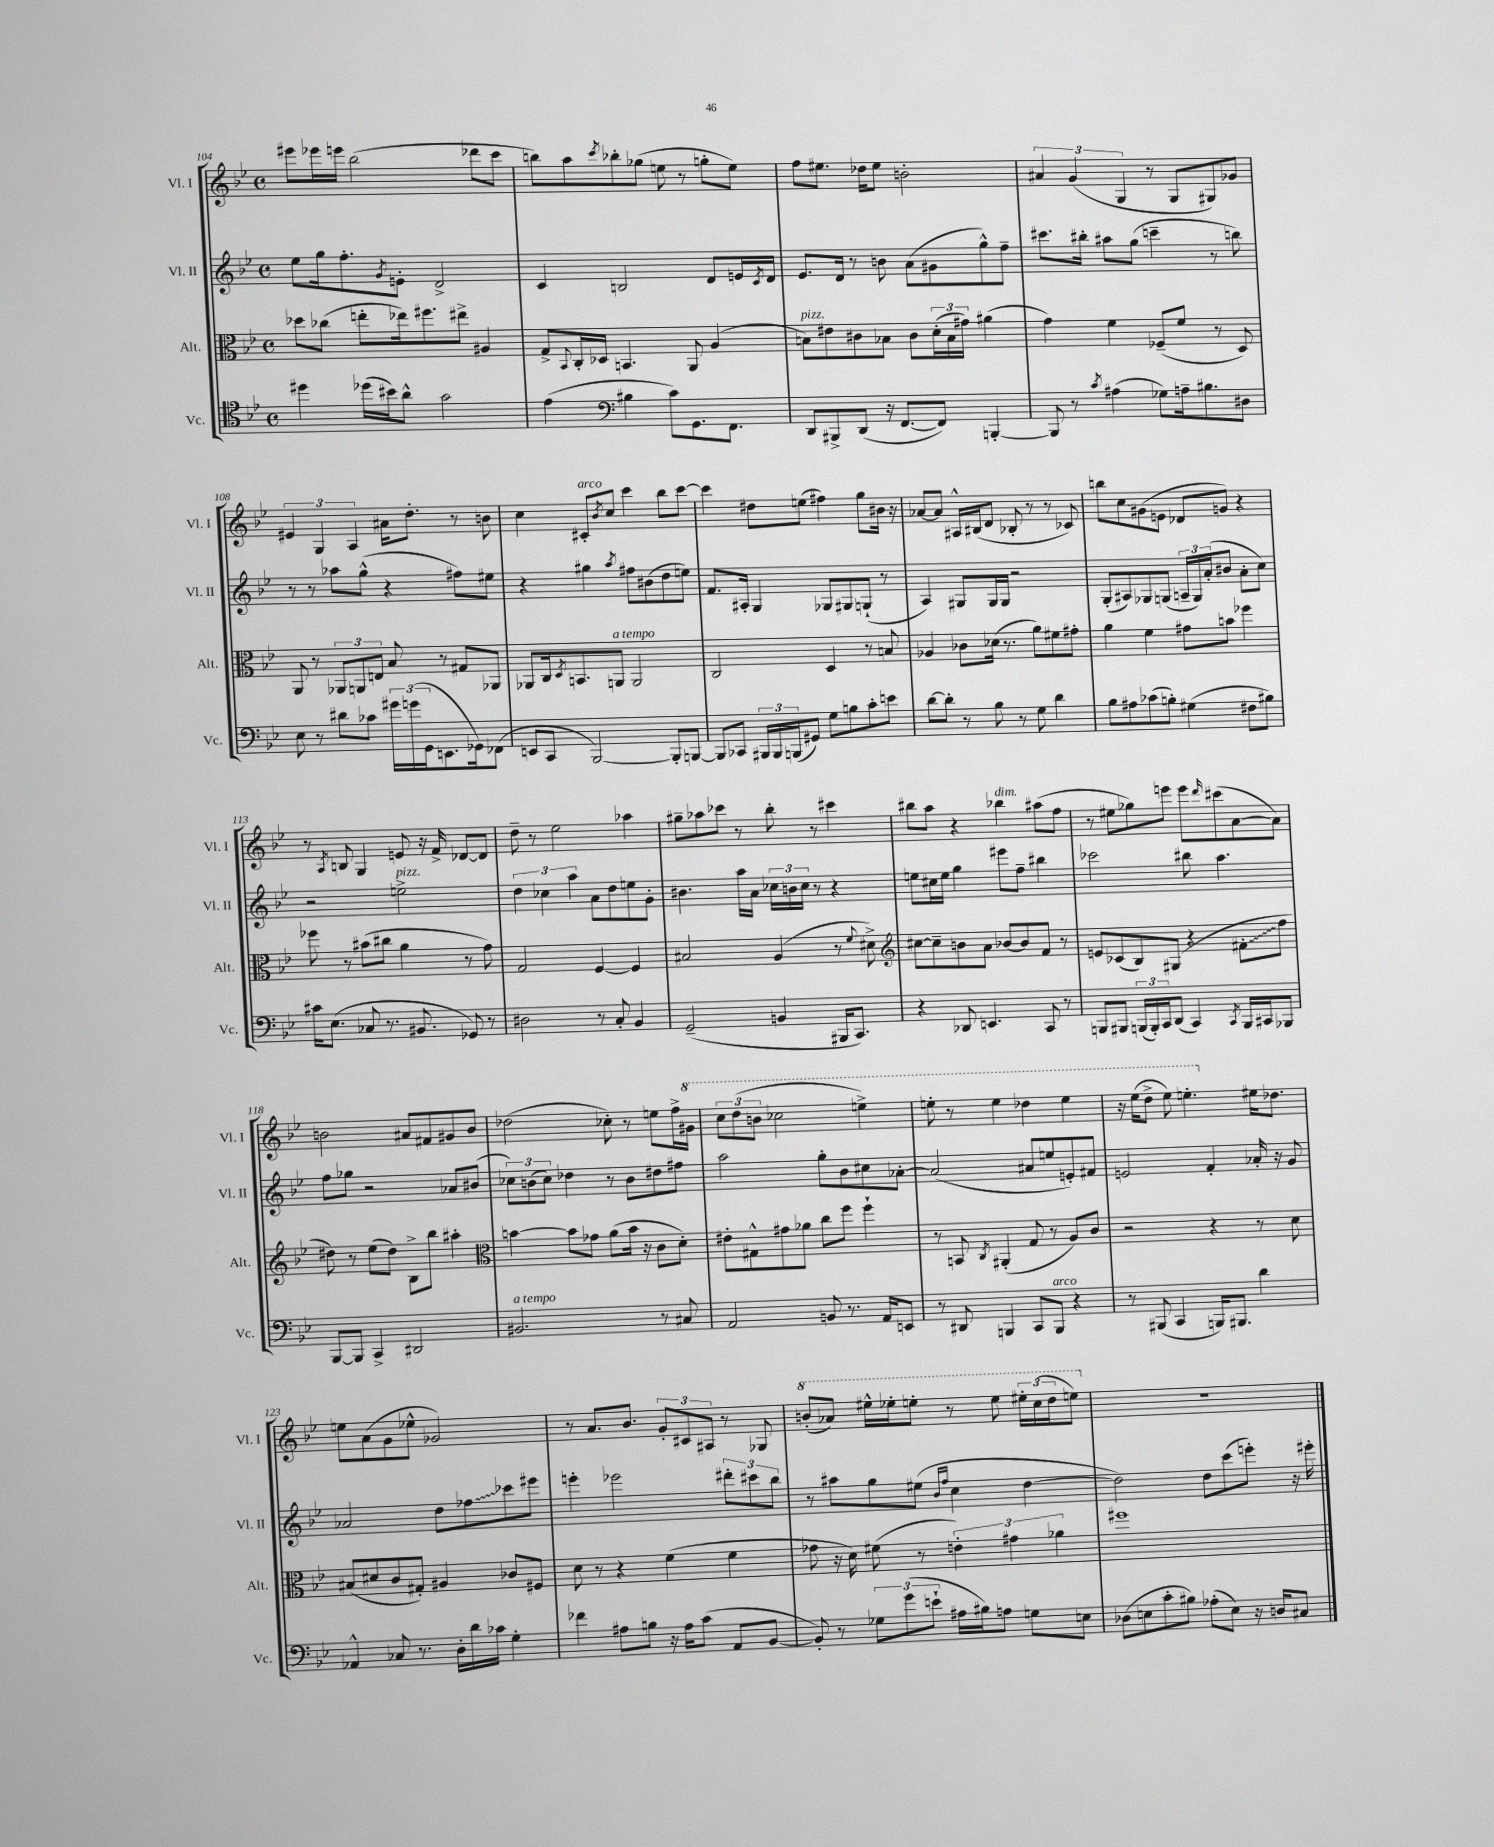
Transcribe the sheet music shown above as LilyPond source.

<<
\new StaffGroup <<
\new Staff = "s0" \with { instrumentName = "Vl. I" shortInstrumentName = "Vl. I" } {
    \clef treble \key bes \major \defaultTimeSignature \time 4/4
    eis'''8 ees'''16 e'''16 bes''2( des'''8 c'''8 |
    b''8) a''8 \acciaccatura { c'''8 } bes''8-. ges''8( e''8 r8 g''8-. e''8) |
    f''8 eis''8. des''16 eis''8 b'2-. |
    \tuplet 3/2 { ais'4 g'4( g4 } r8 g8 gis8) ges'8 |
    \tuplet 3/2 { eis'4 g4 a4 } ais'16 d''8.-. r8 b'8 |
    c''4 cis'8-.^\markup { \italic "arco" } \acciaccatura { bes'8 } c''8 c'''4 bes''8 c'''8~ |
    c'''4 dis''8 e''8( fis''4) g''8 bis'16 r16 |
    aes'8~ aes'8 ais16-^ bis16( d'8 bes8-. r8 r8 ces'8) |
    b''8 c''8\glissando gis'8( e'8 des'8 g'8) r4 |
    r8 \acciaccatura { a8 } b8 g4 e'8 r16 f'16-> des'8~ des'8 |
    d''8-- r8 ees''2 aes''4 |
    gis''8-- aes''8 ces'''8 r8 bes''8-. r8 cis'''4 |
    bis''8 a''8 r4 bes''4^\markup { \italic "dim." } ais''8( f''8 |
    r8 eis''8 ges''8) e'''8 e'''8 \grace { d'''16 } cis'''8( a'8~ a'8) |
    b'2 ais'8 fis'8 gis'8 b'8 |
    des''2( ces''8-.) r8 e''8 f''16-> \ottava #1 gis''16 |
    \tuplet 3/2 { c'''8 d'''8( b''8 } ces'''2 e'''4->) |
    e'''8-. r8 e'''4 des'''4 e'''4 |
    r16 ees'''16( d'''8-> ees'''8) e'''4.-. \ottava #0 eis''16 des''8. |
    e''8 a'8( g'8 ees''8-^ ges'2) |
    r8 a'8. bes'8. \tuplet 3/2 { g'8-. cis'8 ais8 } r8 ges8 |
    \ottava #1 b''8-.( aes''8) eis'''16-^ ees'''16-. e'''8-. r8 e'''8 \tuplet 3/2 { eis'''16-. c'''16( d'''16 } e'''8) \ottava #0 |
    R1 \bar "|." |
}
\new Staff = "s1" \with { instrumentName = "Vl. II" shortInstrumentName = "Vl. II" } {
    \clef treble \key bes \major \defaultTimeSignature \time 4/4
    ees''8 g''16 f''8.-. \acciaccatura { g'8 } e'8-. d'2-> |
    c'4 b2 d'8 e'16 \acciaccatura { c'8 } d'16 |
    ees'8. d'16 r8 b'8 a'8( gis'8 g''8-^) f''8-- |
    cis'''8. bis''16-. ais''8 g''8( c'''4-- r8 b''8) |
    r8 r8 aes''8 g''8-^( r4 fis''8) eis''8 |
    r4 gis''4 \acciaccatura { a''8 } fis''8 bis'8( d''8 e''8) |
    f'8. ais16-. g4 ges8 gis8 g8-!( r8 |
    a4) gis8 gis16 gis16 r2 |
    g8-.( ais8) ges8 g8( \tuplet 3/2 { a16-- g16) a'16-.( } bis'8 a'8-. c''8) |
    r2 e''2->^\markup { \italic "pizz." } |
    \tuplet 3/2 { d''4 ces''4 a''4 } a'8 d''8 e''8 g'8-. |
    bis'4. a''16 a'16 \tuplet 3/2 { ces''16 b'16 ces''16 } r8 r4 |
    e''8 cis''16 e''16 g''4 eis'''8 f''8-- bis''4 |
    ces'''2 bis''8 a''4. |
    f''8 ges''8 r2 aes'8 bis'8( |
    \tuplet 3/2 { ces''8) b'8( ces''8) } des''4 r8 b'8 dis''8 fis''8 |
    a''2 g''8-. bes'8 cis''8 aes'8~-. |
    aes'2( ais'8 e''8 e'8-.) fis'8 |
    e'2 f'4-. aes'16-. r16 g'8 |
    aes'2 d''8 \once \override Glissando.style = #'zigzag fes''8\glissando ces'''8 eis'''8 |
    e'''4-. ees'''2 \tuplet 3/2 { dis'''8-. cis'''8 bes''8 } |
    r8 ais''8 g''8 eis''8( \grace { bes'16 f''16 } c''4 d''4~ |
    d''2) d''8 c'''8( e'''8-.) r16 eis'''16-. \bar "|." |
}
\new Staff = "s2" \with { instrumentName = "Alt." shortInstrumentName = "Alt." } {
    \clef alto \key bes \major \defaultTimeSignature \time 4/4
    des''8 ces''8( e''8-. ees''16) fis''8. eis''8-> ais4 |
    g8-> \appoggiatura { bes,8 } c16-. des16 b,4. a,8 a4( |
    b8^\markup { \italic "pizz." }) eis'8 cis'8 bes8 cis'8 \tuplet 3/2 { d'16-.( bes16 gis'16) } ais'4( |
    g'4) f'4 fes8--( f'8 r8 d8) |
    a,8 r8 \tuplet 3/2 { aes,8 a,8 e8 } bes8 r8 gis8 aes,8 |
    aes,8 c16 \acciaccatura { d8 } b,8. a,8^\markup { \italic "a tempo" } a,2 |
    c2 d4 r8 b8 |
    aes4 ces'8 des'16( r8. a'8) fis'8 gis'8-. |
    a'4 f'4 gis'8 b'8 fes''4 |
    fes''8 r8 bis'8( cis''8 a'4 r8 g'8) |
    g2 f4~ f4 |
    bis2 a4( r8 \appoggiatura { f'8 } dis'8->) |
    \clef treble cis''8~ cis''8-- b'8 a'8 bes'8~ bes'8 f'8 r8 |
    e'8 ces'8( bes8) gis8( r4 \once \override Glissando.style = #'zigzag fis'8-.\glissando f''8 |
    dis''8) r8 ees''8( dis''8) bes8-> bes''8 ais''4-. |
    \clef alto b'4~ b'8 ges'8 a'8( b'16 r16 c'8 d'8-.) |
    eis'8-. gis8-^ gis'8 aes'8 c''8 f''8 f''4-! |
    r8 b,8 \acciaccatura { c8 } ais,4-.( g8 r8 a8) c'8 |
    r2 r4 r8 d'8 |
    bis8( dis'8 c'8 gis8-.) ais4 ces'8 fis8 |
    d'8 r8 r4 f'4( f'4 |
    ges'8 r16 d'16) fis'8( r8 \tuplet 3/2 { e'4-.) gis'4 aes'4 } |
    fis''1 \bar "|." |
}
\new Staff = "s3" \with { instrumentName = "Vc." shortInstrumentName = "Vc." } {
    \clef tenor \key bes \major \defaultTimeSignature \time 4/4
    dis''4 des''16( bis'16) a'8-^ g'2 |
    ees'4( \clef bass bis4 c'8) g,8. f,8. |
    d,8 bis,,8-> d,8( r16 f,8.~ f,8) b,,4~-. |
    b,,8 r8 \acciaccatura { c'8 } ais4( ges8) a16-- bis8. dis8 |
    ees8 r8 dis'8 ces'8 \tuplet 3/2 { gis'16 g'16( g,16 } e,8. ges,16) fes,8( |
    e,8 c,8 bes,,2~) bes,,8-. b,,8~ |
    b,,8 ces,8 \tuplet 3/2 { bis,,16 bis,,16 b,,16( } gis,8) g8 b8 c'8-. e'8 |
    d'8~ d'8-. r8 bes8 r8 g8 d'4 |
    bes8 ais8 ces'8( b8-.) gis4( fis8 bis8) |
    cis'16 ees8.( ces8 r8. bis,8. ges,8) r8 |
    dis2 r8 c8-. bes,4 |
    g,2--( b,4 bis,,16 c,8.) |
    r4 des,8 e,4. c,8 r8 |
    b,,8 bis,,8 \tuplet 3/2 { b,,16( b,,16-.) c,16 } d,8( c,4) \acciaccatura { c,8 } b,,16 cis,16 bes,,8 |
    bes,,8~ bes,,8 c,4-> dis,2 |
    bis,2.^\markup { \italic "a tempo" } r8 cis8 |
    a,2 b,8 r8. a,16 e,8 |
    r8 dis,8 b,,4 c,8 b,,8^\markup { \italic "arco" } r4 |
    r8 bis,,8( c,4 b,,16) bis,,8. d'4 |
    aes,4-^ ces8 r8. d16-. d'16 ces'16 g4-. |
    fes'4 ais8 b8 r16 ais16 c'8( a,8 bes,8~ |
    bes,8-.) r8 \tuplet 3/2 { ges8 g'8( e'8-! } ais16 bis16) a8 g8 e8 |
    des8( e8 c'8-. bis8) aes8-.( e8) r16 d16 cis8 \bar "|." |
}
>>
>>
\layout { \context { \Score currentBarNumber = #104 } }
